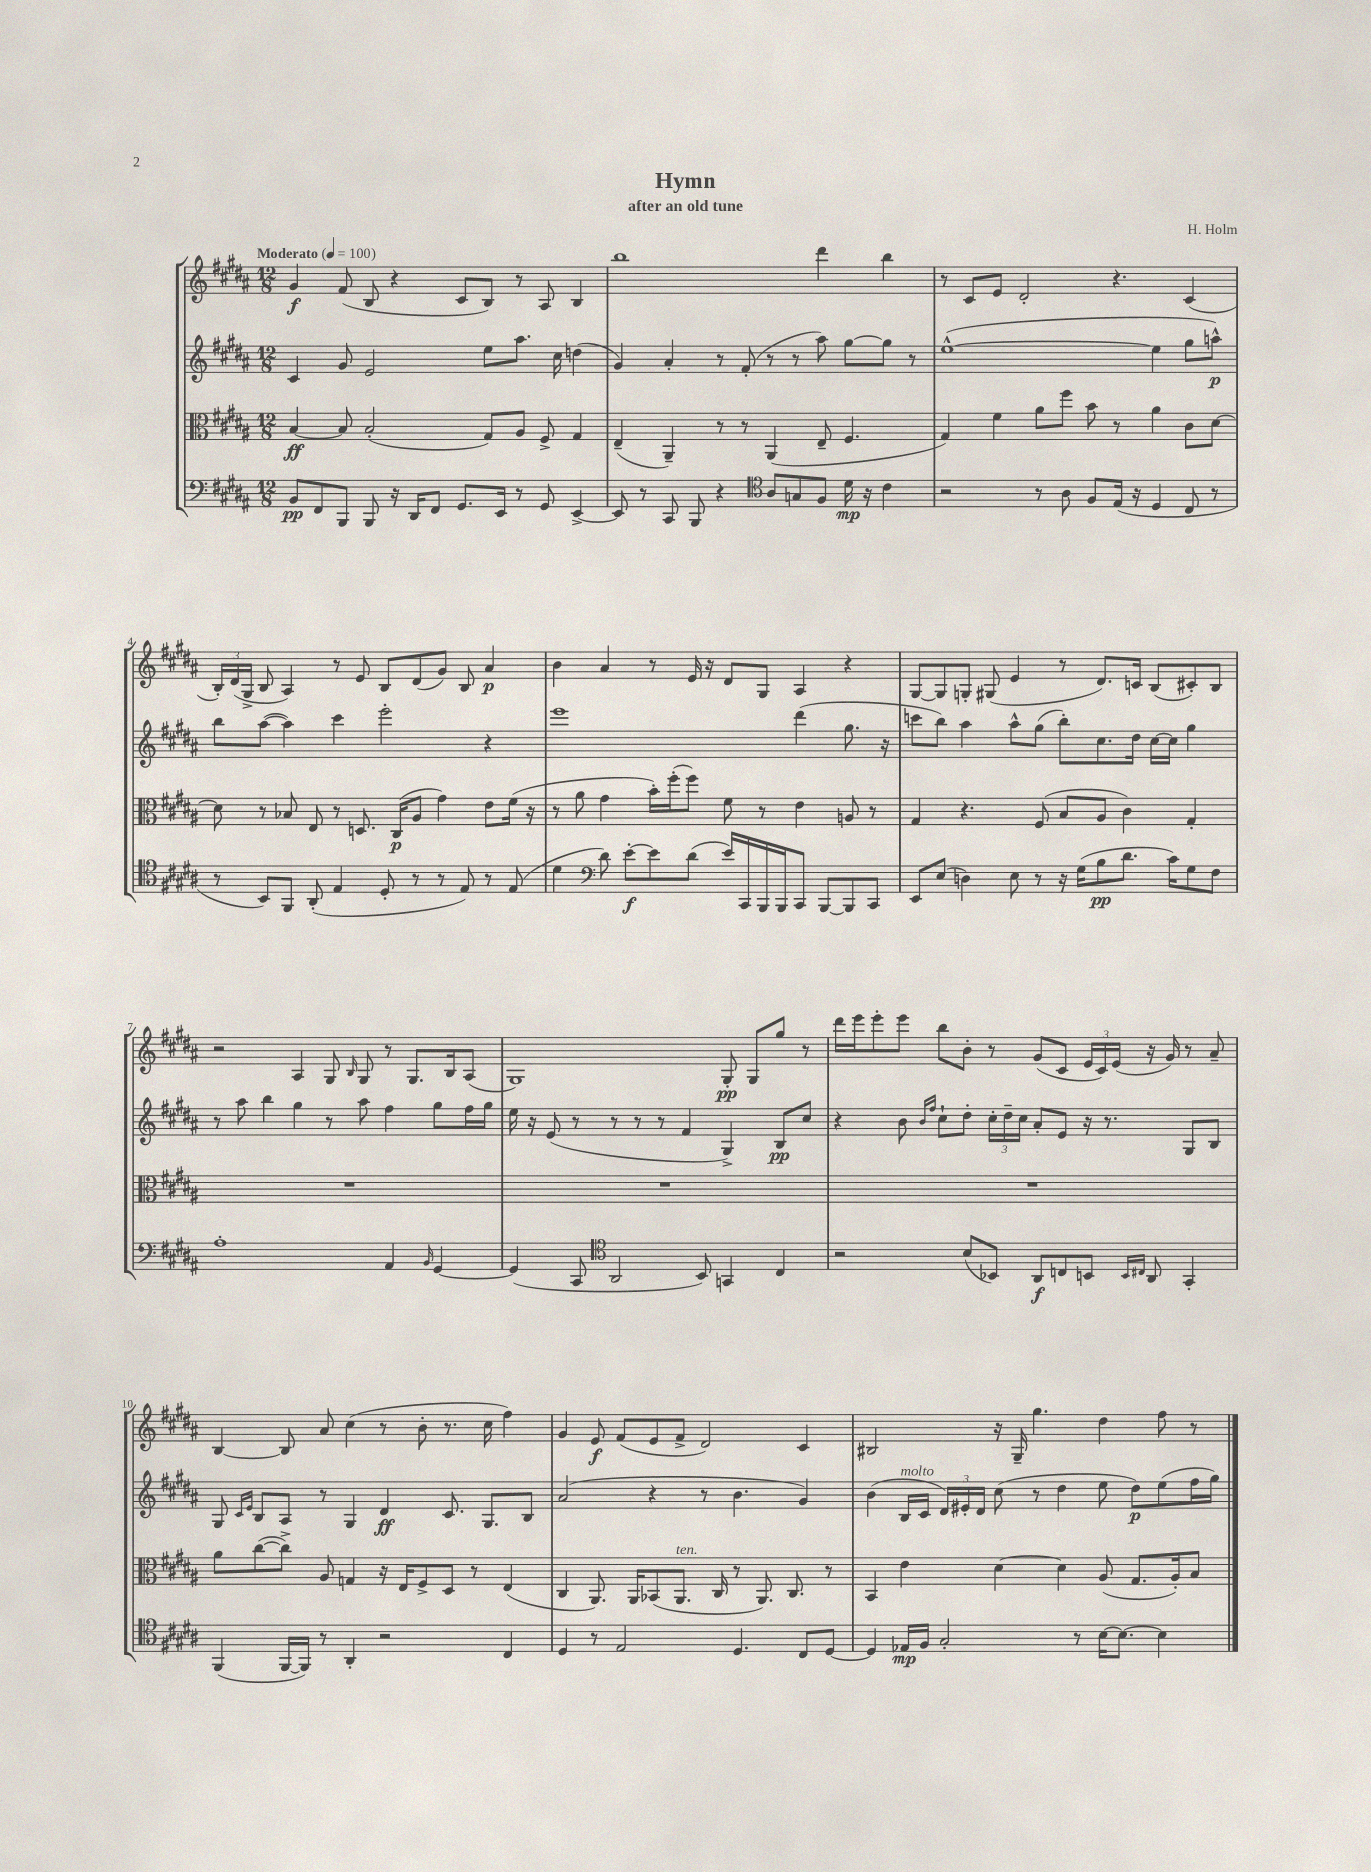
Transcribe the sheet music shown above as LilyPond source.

\header { title = "Hymn" composer = "H. Holm" subtitle = "after an old tune" }
<<
\new StaffGroup <<
\new Staff = "s0" {
    \clef treble \key b \major \numericTimeSignature \time 12/8 \tempo "Moderato" 4 = 100
    \autoBeamOff gis'4\f fis'8( b8 r4 cis'8[ b8]) r8 ais8 b4 |
    b''1 dis'''4 b''4 |
    r8 cis'8[ e'8] dis'2-. r4. cis'4( |
    \tuplet 3/2 { b16[-.) dis'16( gis16]-> } b8 ais4) r8 e'8 b8[ dis'8( gis'8]) b8 ais'4\p |
    b'4 ais'4 r8 e'16 r16 dis'8[ gis8] ais4 r4 |
    gis8[~ gis8 g8]-. gis8( e'4 r8 dis'8.[) c'16] b8[( cis'8-.) b8] |
    r2 ais4 gis8 \grace { b16 } gis8 r8 gis8.[ b16 ais8]( |
    gis1) gis8-.\pp gis8[ gis''8] r8 |
    dis'''16[ e'''16 e'''8-. e'''8] b''8[ b'8]-. r8 gis'8[( cis'8] \tuplet 3/2 { e'16[ cis'16) e'16]( } r16 gis'16) r8 ais'8-- |
    b4~ b8 ais'8 cis''4( r8 b'8-. r8. cis''16 fis''4) |
    gis'4 e'8\f fis'8[( e'8 fis'8]-> dis'2) cis'4 |
    bis2 r16 gis16-- gis''4. dis''4 fis''8 r8 \bar "|." |
}
\new Staff = "s1" {
    \clef treble \key b \major \numericTimeSignature \time 12/8
    \autoBeamOff cis'4 gis'8 e'2 e''8[ ais''8.] cis''16 d''4( |
    gis'4) ais'4-. r8 fis'8-.( r8 r8 ais''8) gis''8[~ gis''8] r8 |
    e''1~-^( e''4 gis''8[ a''8]-^\p) |
    b''8[ ais''8]~( ais''4) cis'''4 e'''2-. r4 |
    e'''1 dis'''4( gis''8. r16 |
    c'''8[ b''8]) ais''4 ais''8[-^ gis''8]( b''8[-.) cis''8. dis''16] cis''16[~ cis''16] gis''4 |
    r8 ais''8 b''4 gis''4 r8 ais''8 fis''4 gis''8[ fis''16 gis''16] |
    e''16 r16 e'8( r8 r8 r8 r8 fis'4 gis4->) b8[\pp cis''8] |
    r4 b'8 \grace { b'16[ fis''16] } cis''8[-! dis''8]-. \tuplet 3/2 { cis''16[-. dis''16-- cis''16] } ais'8[-. e'8] r16 r8. gis8[ b8] |
    gis8 \grace { cis'16[ e'16] } b8[ ais8] r8 gis4 dis'4\ff cis'8. gis8.[ b8] |
    ais'2( r4 r8 b'4. gis'4) |
    b'4( b16[^\markup { \italic "molto" } cis'16] \tuplet 3/2 { dis'16[) eis'16-. dis'16] } cis''8( r8 dis''4 e''8 dis''8[\p) e''8( fis''16 gis''16]) \bar "|." |
}
\new Staff = "s2" {
    \clef alto \key b \major \numericTimeSignature \time 12/8
    \autoBeamOff b4~\ff b8 b2-.( gis8[) ais8] fis8-> gis4 |
    e4--( ais,4--) r8 r8 ais,4( e8-- fis4. |
    gis4) fis'4 ais'8[ fis''8] b'8 r8 ais'4 cis'8[ dis'8]~ |
    dis'8 r8 bes8 e8 r8 d8. cis16[\p( ais8] gis'4) e'8[ fis'16]( r16 |
    r8 ais'8 gis'4 b'16[-.) fis''16-.( fis''8]) fis'8 r8 e'4 a8 r8 |
    gis4 r4. fis8( b8[ ais8] cis'4) gis4-. |
    R1. |
    R1. |
    R1. |
    ais'8[ cis''8~( cis''8]->) ais8 g4 r16 e16[ fis8-> dis8] r8 e4( |
    cis4 ais,8.) ais,16[ bes,8( ais,8.]^\markup { \italic "ten." } cis16 r8 ais,8.) cis8. r8 |
    b,4 e'4 dis'4~ dis'4 ais8( gis8.[ ais16-.) b8] \bar "|." |
}
\new Staff = "s3" {
    \clef bass \key b \major \numericTimeSignature \time 12/8
    \autoBeamOff b,8[\pp fis,8 b,,8] b,,8 r16 dis,16[ fis,8] gis,8.[ e,16] r8 gis,8 e,4~-> |
    e,8 r8 cis,8 b,,8 r4 \clef tenor ais8[ g8 fis8] dis'16\mp r16 cis'4 |
    r2 r8 ais8 fis8[ e16]( r16 dis4 cis8 r8 |
    r8 b,8[) fis,8] ais,8-.( e4 dis8-. r8 r8 e8) r8 e8( |
    dis'4 \clef bass dis'8) e'8[~-.\f e'8 dis'8]( e'16[) cis,16 b,,16 b,,16 cis,8] b,,8[~ b,,8 cis,8] |
    e,8[ e8]( d4) e8 r8 r16 gis16[( b8\pp dis'8.] cis'16[) gis8 fis8] |
    ais1-. ais,4 \grace { b,16 } gis,4~ |
    gis,4( cis,8 \clef tenor ais,2 b,8) g,4 cis4 |
    r2 b8[( bes,8]) ais,8[\f c8 b,8] \grace { b,16[ cis16] } ais,8 gis,4-. |
    fis,4( fis,16[~ fis,16]) r8 ais,4-. r2 cis4 |
    dis4 r8 e2 dis4. cis8[ dis8]~ |
    dis4 ees16[\mp fis16] gis2-. r8 b16[~ b8.]~ b4 \bar "|." |
}
>>
>>
